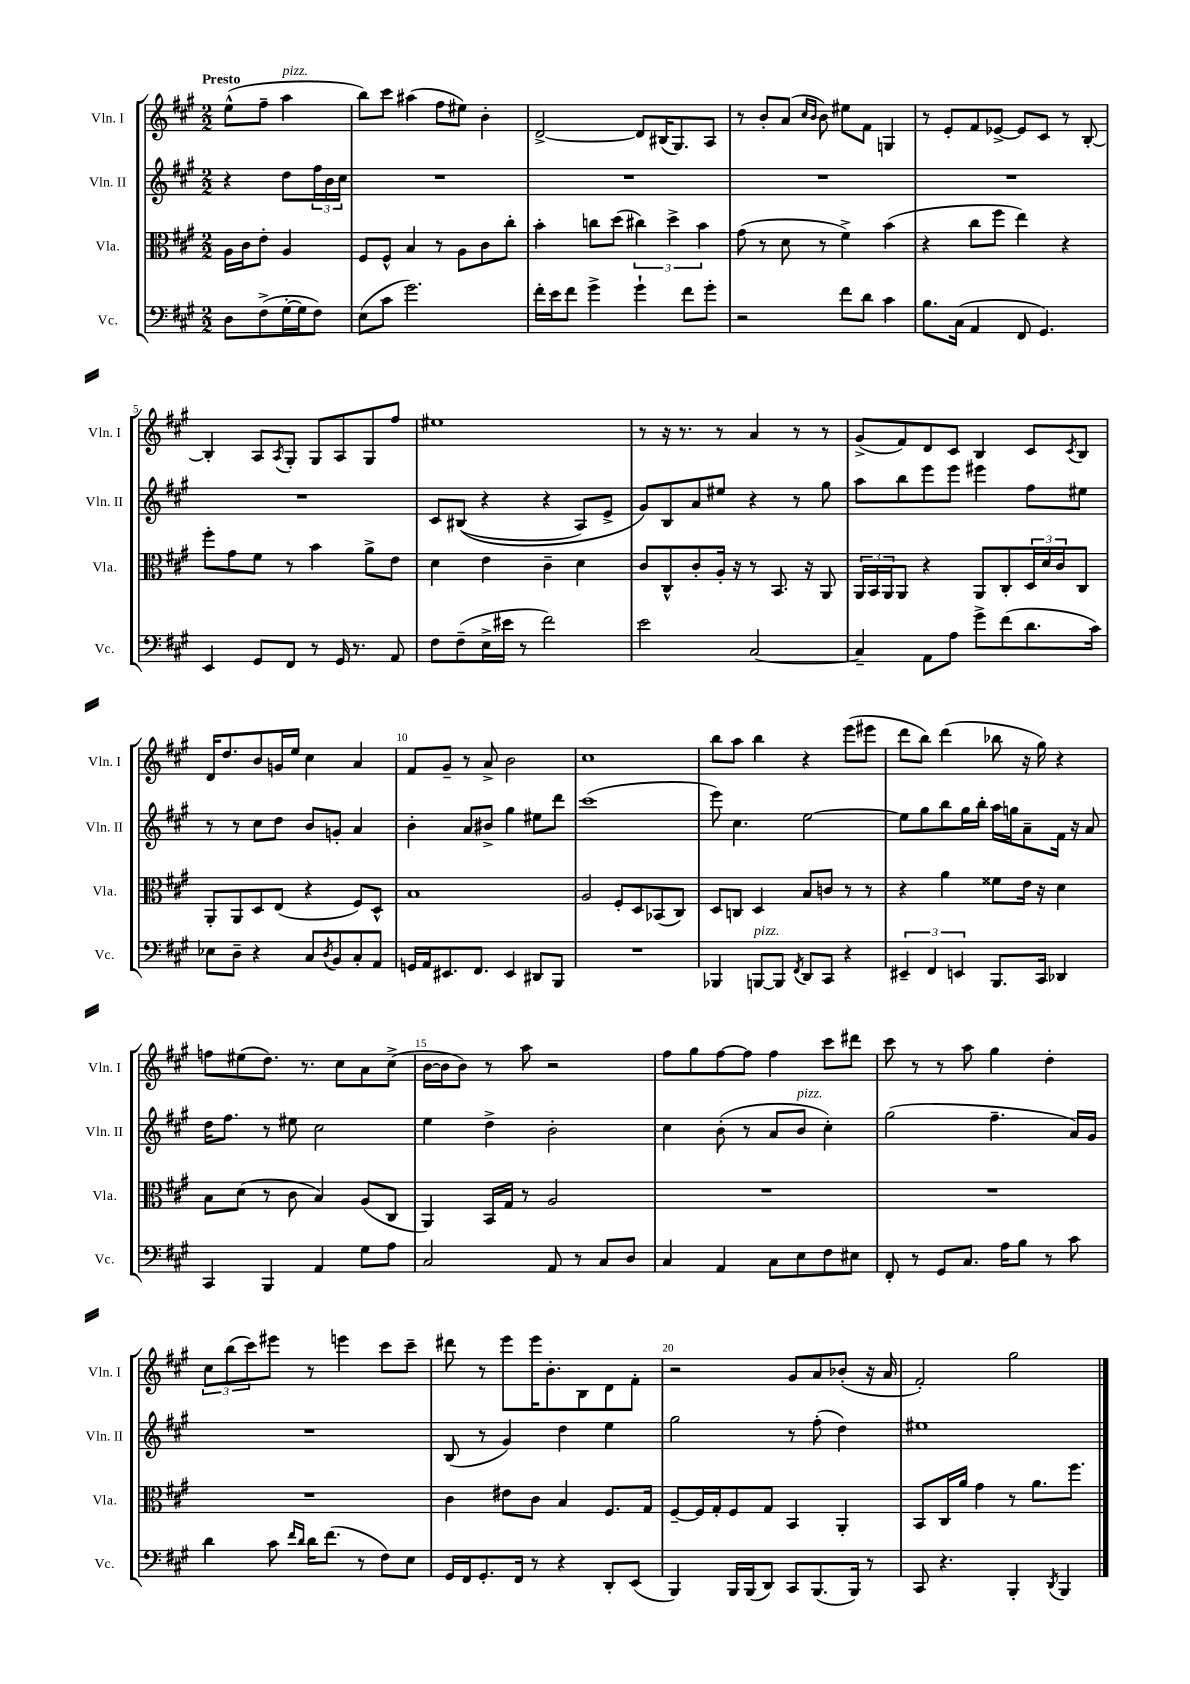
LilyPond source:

<<
\new StaffGroup <<
\new Staff = "s0" \with { instrumentName = "Vln. I" shortInstrumentName = "Vln. I" } {
    \clef treble \key a \major \numericTimeSignature \time 2/2 \partial 2 \tempo "Presto"
    e''8-^( fis''8-- a''4^\markup { \italic "pizz." } |
    b''8) cis'''8 ais''4( fis''8 eis''8) b'4-. |
    d'2~-> d'8 bis16( gis8.) a8 |
    r8 b'8-. a'8( \grace { cis''16 b'16 } b'8) eis''8 fis'8 g4 |
    r8 e'8-. fis'8 ees'8~-> ees'8 cis'8 r8 b8~-. |
    b4-. a8 \acciaccatura { a8 } gis8-. gis8 a8 gis8 fis''8 |
    eis''1 |
    r8 r16 r8. r8 a'4 r8 r8 |
    gis'8->( fis'8) d'8 cis'8 b4 cis'8 \acciaccatura { cis'8 } b8 |
    d'16 d''8. b'8 g'16 e''16 cis''4 a'4 |
    fis'8 gis'8-- r8 a'8-> b'2 |
    cis''1 |
    b''8 a''8 b''4 r4 e'''8( eis'''8 |
    d'''8 b''8) d'''4( bes''8 r16 gis''16) r4 |
    f''8 eis''8( d''8.) r8. cis''8 a'8 cis''8->( |
    b'16~ b'16 b'8) r8 a''8 r2 |
    fis''8 gis''8 fis''8~ fis''8 fis''4 cis'''8 dis'''8 |
    cis'''8 r8 r8 a''8 gis''4 d''4-. |
    \tuplet 3/2 { cis''8 b''8( cis'''8) } eis'''8 r8 e'''4 cis'''8 cis'''8-- |
    dis'''8 r8 e'''8 e'''16 b'8.-. b8 d'8 fis'8-. |
    r2 gis'8 a'8 bes'8-.( r16 a'16 |
    fis'2-.) gis''2 \bar "|." |
}
\new Staff = "s1" \with { instrumentName = "Vln. II" shortInstrumentName = "Vln. II" } {
    \clef treble \key a \major \numericTimeSignature \time 2/2 \partial 2
    r4 d''8 \tuplet 3/2 { fis''16 b'16 cis''16 } |
    R1 |
    R1 |
    R1 |
    R1 |
    R1 |
    cis'8 bis8(\( r4 r4 a8) e'8-> |
    gis'8\) b8 a'8 eis''8 r4 r8 gis''8 |
    a''8 b''8 e'''8 e'''8 eis'''4 fis''8 eis''8 |
    r8 r8 cis''8 d''8 b'8 g'8-. a'4 |
    b'4-. a'8 bis'8-> gis''4 eis''8 d'''8 |
    cis'''1( |
    e'''8) cis''4. e''2~ |
    e''8 gis''8 b''8 gis''16 b''16-. a''16 g''16 a'8-- fis'16 r16 a'8 |
    d''16 fis''8. r8 eis''8 cis''2 |
    e''4 d''4-> b'2-. |
    cis''4 b'8-.( r8 a'8 b'8^\markup { \italic "pizz." } cis''4-.) |
    gis''2( fis''4.-- a'16) gis'16 |
    R1 |
    b8( r8 gis'4) d''4 e''4 |
    gis''2 r8 fis''8-.( d''4) |
    eis''1 \bar "|." |
}
\new Staff = "s2" \with { instrumentName = "Vla." shortInstrumentName = "Vla." } {
    \clef alto \key a \major \numericTimeSignature \time 2/2 \partial 2
    a16 cis'16 e'8-. a4 |
    fis8 fis8-^ b4 r8 a8 cis'8 cis''8-. |
    b'4-. c''8 d''8( \tuplet 3/2 { cis''4) d''4-> b'4 } |
    gis'8( r8 d'8 r8 fis'4->) b'4( |
    r4 cis''8 fis''8 e''4) r4 |
    fis''8-. gis'8 fis'8 r8 b'4 a'8-> e'8 |
    d'4 e'4 cis'4-- d'4 |
    cis'8 cis8-^ cis'8-. a16-. r16 r8 b,8. r16 a,8 |
    \tuplet 3/2 { a,16 b,16 a,16 } a,8 r4 a,8 cis8-. \tuplet 3/2 { d16 d'16 cis'16 } cis8 |
    a,8-. a,8 d8 e8( r4 fis8) d8-^ |
    b1 |
    a2 fis8-. d8 bes,8( cis8) |
    d8 c8 d4 b8 c'8 r8 r8 |
    r4 a'4 fisis'8 e'16 r16 d'4 |
    b8 d'8( r8 cis'8 b4) a8( cis8 |
    a,4) b,16 gis16 r8 a2 |
    R1 |
    R1 |
    R1 |
    cis'4 eis'8 cis'8 b4 fis8. gis16 |
    fis8~-- fis16 gis16-. fis8 gis8 b,4 a,4-. |
    b,8 cis16 a'16 gis'4 r8 a'8. fis''8. \bar "|." |
}
\new Staff = "s3" \with { instrumentName = "Vc." shortInstrumentName = "Vc." } {
    \clef bass \key a \major \numericTimeSignature \time 2/2 \partial 2
    d8 fis8->( gis16~-. gis16 fis8) |
    e8( cis'8 gis'2.) |
    fis'16-. e'16 fis'8 gis'4-> gis'4-! fis'8 gis'8-. |
    r2 fis'8 d'8 cis'4 |
    b8. cis16( a,4 fis,8 gis,4.) |
    e,4 gis,8 fis,8 r8 gis,16 r8. a,8 |
    fis8 fis8--( e16-> eis'16 r8 fis'2) |
    e'2 cis2~ |
    cis4-- a,8 a8 gis'8-> fis'8( d'8. cis'16) |
    ees8 d8-- r4 cis8 \acciaccatura { d8 } b,8 cis8-. a,8 |
    g,16 a,16 eis,8. fis,8. eis,4 dis,8 b,,8 |
    R1 |
    bes,,4 b,,8~^\markup { \italic "pizz." } b,,8 \acciaccatura { fis,8 } d,8 cis,8 r4 |
    \tuplet 3/2 { eis,4-- fis,4 e,4 } b,,8. cis,16 des,4 |
    cis,4 b,,4 a,4 gis8 a8 |
    cis2 a,8 r8 cis8 d8 |
    cis4 a,4 cis8 e8 fis8 eis8 |
    fis,8-. r8 gis,8 cis8. a16 b8 r8 cis'8 |
    d'4 cis'8 \grace { fis'16 d'16 } d'16 fis'8.( r8 fis8) e8 |
    gis,16 fis,16 gis,8.-. fis,16 r8 r4 d,8-. e,8( |
    b,,4) b,,16 b,,16( d,8) cis,8 b,,8.( b,,16) r8 |
    cis,8 r4. b,,4-. \acciaccatura { d,8 } b,,4 \bar "|." |
}
>>
>>
\layout { \context { \Score \override BarNumber.break-visibility = ##(#f #t #t) barNumberVisibility = #(every-nth-bar-number-visible 5) } }
